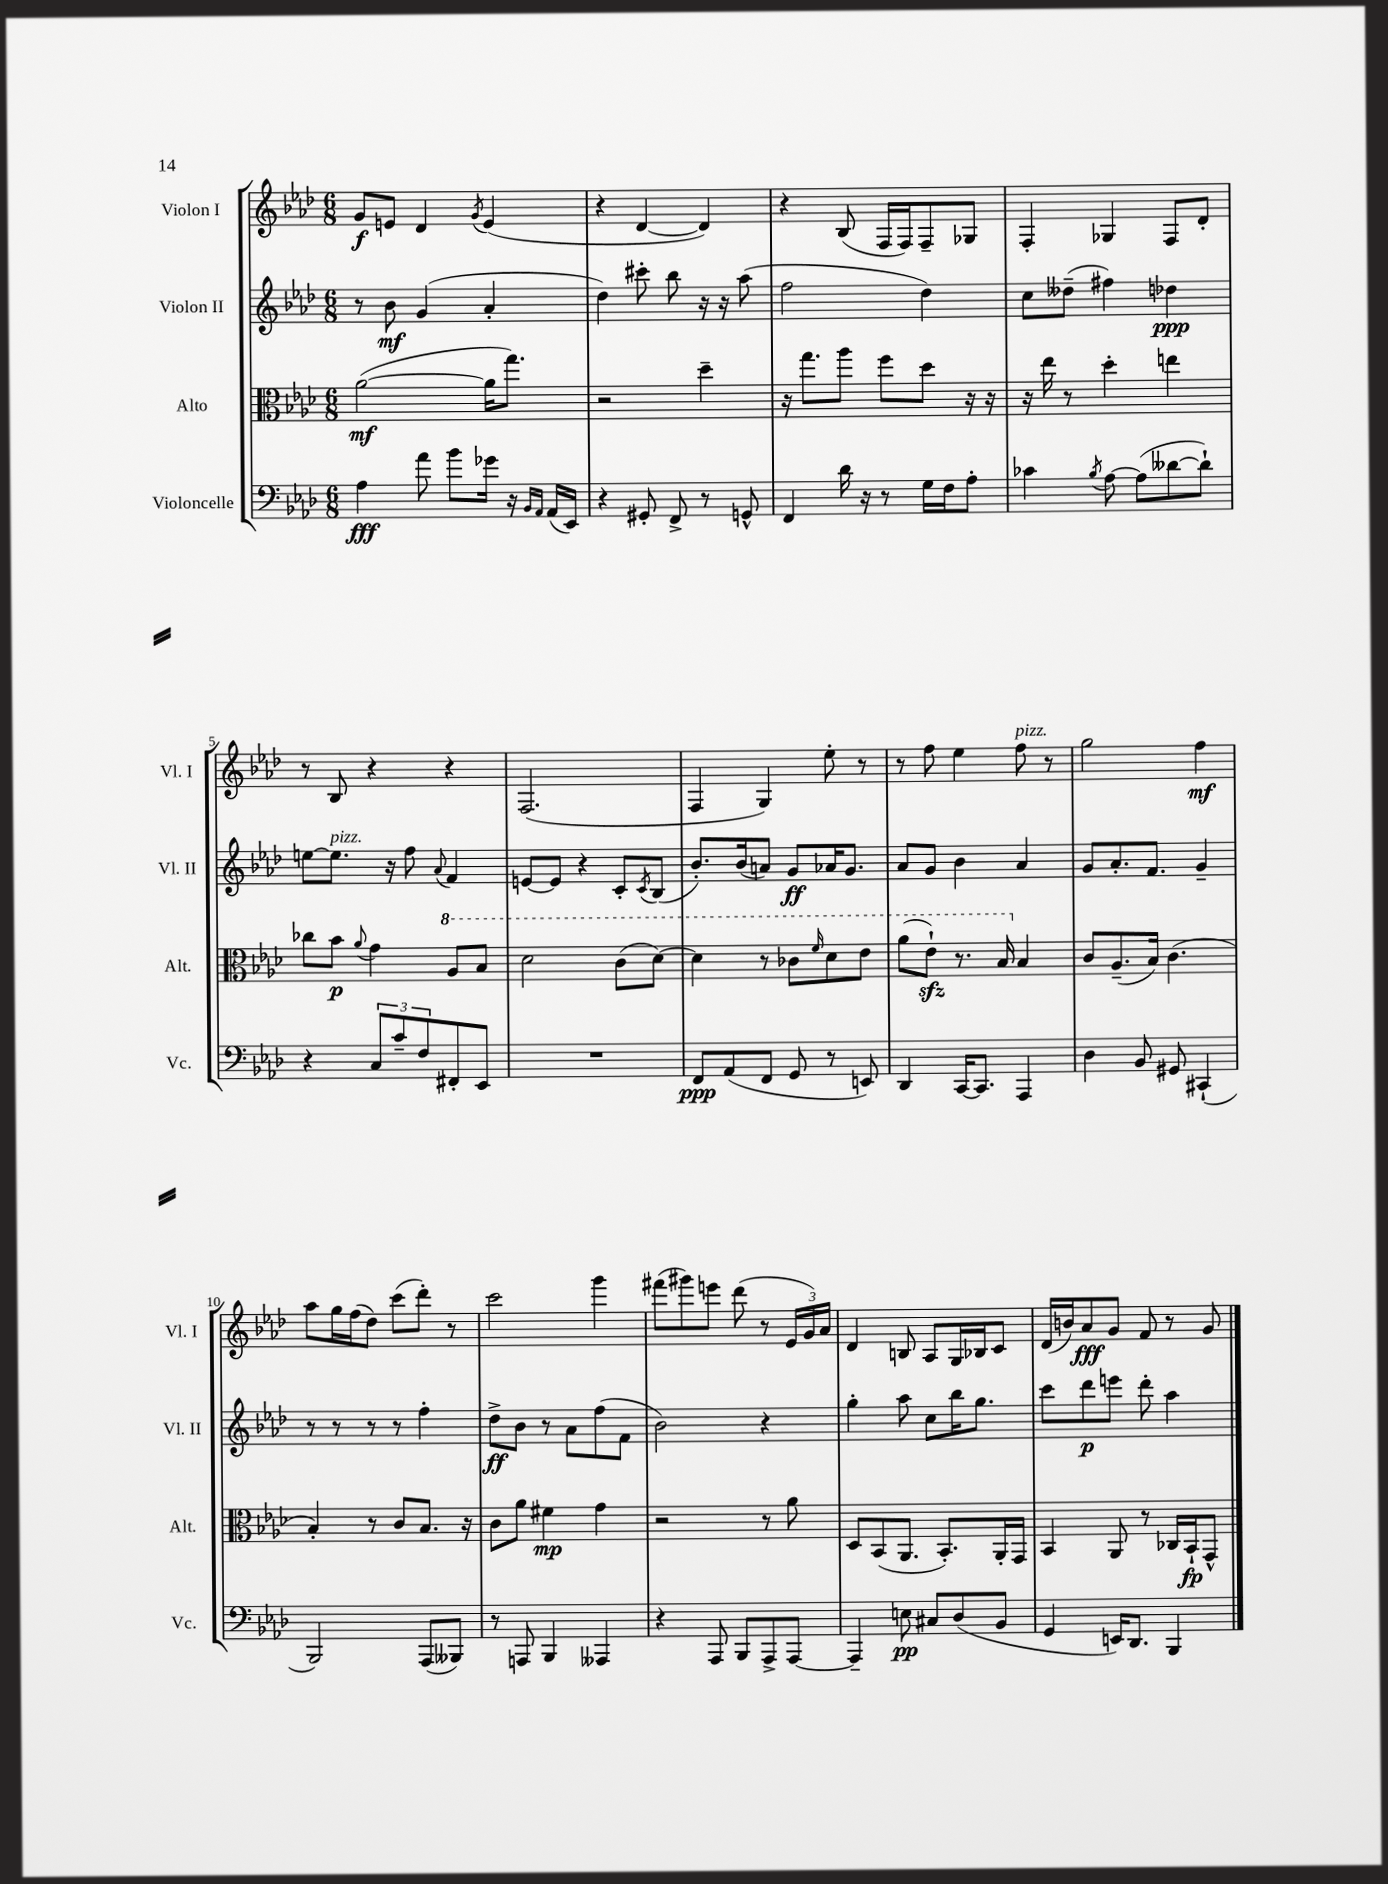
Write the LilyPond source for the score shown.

<<
\new StaffGroup <<
\new Staff = "s0" \with { instrumentName = "Violon I" shortInstrumentName = "Vl. I" } {
    \clef treble \key aes \major \numericTimeSignature \time 6/8
    g'8\f e'8 des'4 \acciaccatura { g'8 } e'4( |
    r4 des'4~ des'4) |
    r4 bes8( f16 f16) f8-- ges8 |
    f4-. ges4 f8 des'8-. |
    r8 bes8 r4 r4 |
    f2.( |
    f4 g4) ees''8-. r8 |
    r8 f''8 ees''4 f''8^\markup { \italic "pizz." } r8 |
    g''2 f''4\mf |
    aes''8 g''16 f''16( des''8) c'''8( des'''8-.) r8 |
    c'''2 g'''4 |
    fis'''8( gis'''8) e'''8 des'''8( r8 \tuplet 3/2 { ees'16 g'16) aes'16 } |
    des'4 b8 aes8 g16 bes16 c'8 |
    des'16( b'16) aes'8\fff g'8 f'8 r8 g'8 \bar "|." |
}
\new Staff = "s1" \with { instrumentName = "Violon II" shortInstrumentName = "Vl. II" } {
    \clef treble \key aes \major \numericTimeSignature \time 6/8
    r8 bes'8\mf g'4( aes'4-. |
    des''4) cis'''8-. bes''8 r16 r16 aes''8( |
    f''2 des''4) |
    c''8 deses''8--( fis''4) des''4\ppp |
    e''8~ e''8.^\markup { \italic "pizz." } r16 f''8 \appoggiatura { aes'8 } f'4 |
    e'8~ e'8 r4 c'8-. \acciaccatura { c'8 } bes8( |
    bes'8.-.) bes'16( a'8) g'8\ff aes'16 g'8. |
    aes'8 g'8 bes'4 aes'4 |
    g'8 aes'8.-. f'8. g'4-- |
    r8 r8 r8 r8 f''4-. |
    des''8->\ff bes'8 r8 aes'8 f''8( f'8 |
    bes'2) r4 |
    g''4-. aes''8 c''8 bes''16 g''8. |
    c'''8 des'''8\p e'''8 des'''8-. aes''4 \bar "|." |
}
\new Staff = "s2" \with { instrumentName = "Alto" shortInstrumentName = "Alt." } {
    \clef alto \key aes \major \numericTimeSignature \time 6/8
    aes'2~\mf( aes'16 g''8.) |
    r2 des''4-- |
    r16 g''8. aes''8 f''8 des''8 r16 r16 |
    r16 ees''16 r8 des''4-. e''4 |
    ces''8 bes'8\p \appoggiatura { aes'8 } g'4 \ottava #1 aes'8 bes'8 |
    des''2 c''8( des''8~) |
    des''4 r8 ces''8 \grace { f''16 } des''8 ees''8 |
    aes''8( ees''8-!\sfz) r8. bes'16 \ottava #0 bes4 |
    c'8 aes8.--( bes16) c'4.( |
    bes4-.) r8 c'8 bes8. r16 |
    c'8 aes'8 fis'4\mp g'4 |
    r2 r8 aes'8 |
    des8 bes,8( aes,8. bes,8.-.) aes,16-. g,16 |
    bes,4 aes,8 r8 ces16 bes,16-!\fp g,8-^ \bar "|." |
}
\new Staff = "s3" \with { instrumentName = "Violoncelle" shortInstrumentName = "Vc." } {
    \clef bass \key aes \major \numericTimeSignature \time 6/8
    aes4\fff aes'8 bes'8 ges'16 r16 \grace { bes,16 aes,16 } aes,16( ees,16) |
    r4 gis,8-. f,8-> r8 g,8-^ |
    f,4 des'16 r16 r8 g16 f16 aes8-. |
    ces'4 \acciaccatura { bes8 } aes8~ aes8( deses'8~ deses'8-!) |
    r4 \tuplet 3/2 { c8 c'8-- f8 } fis,8-. ees,8 |
    R2. |
    f,8\ppp aes,8( f,8 g,8 r8 e,8) |
    des,4 c,16~ c,8. aes,,4 |
    des4 bes,8 gis,8 cis,4-!( |
    bes,,2) aes,,8( beses,,8) |
    r8 a,,8 bes,,4 aeses,,4 |
    r4 aes,,8 bes,,8 aes,,8-> aes,,8~ |
    aes,,4-- e8\pp cis8 des8( bes,8 |
    g,4 e,16) des,8. bes,,4 \bar "|." |
}
>>
>>
